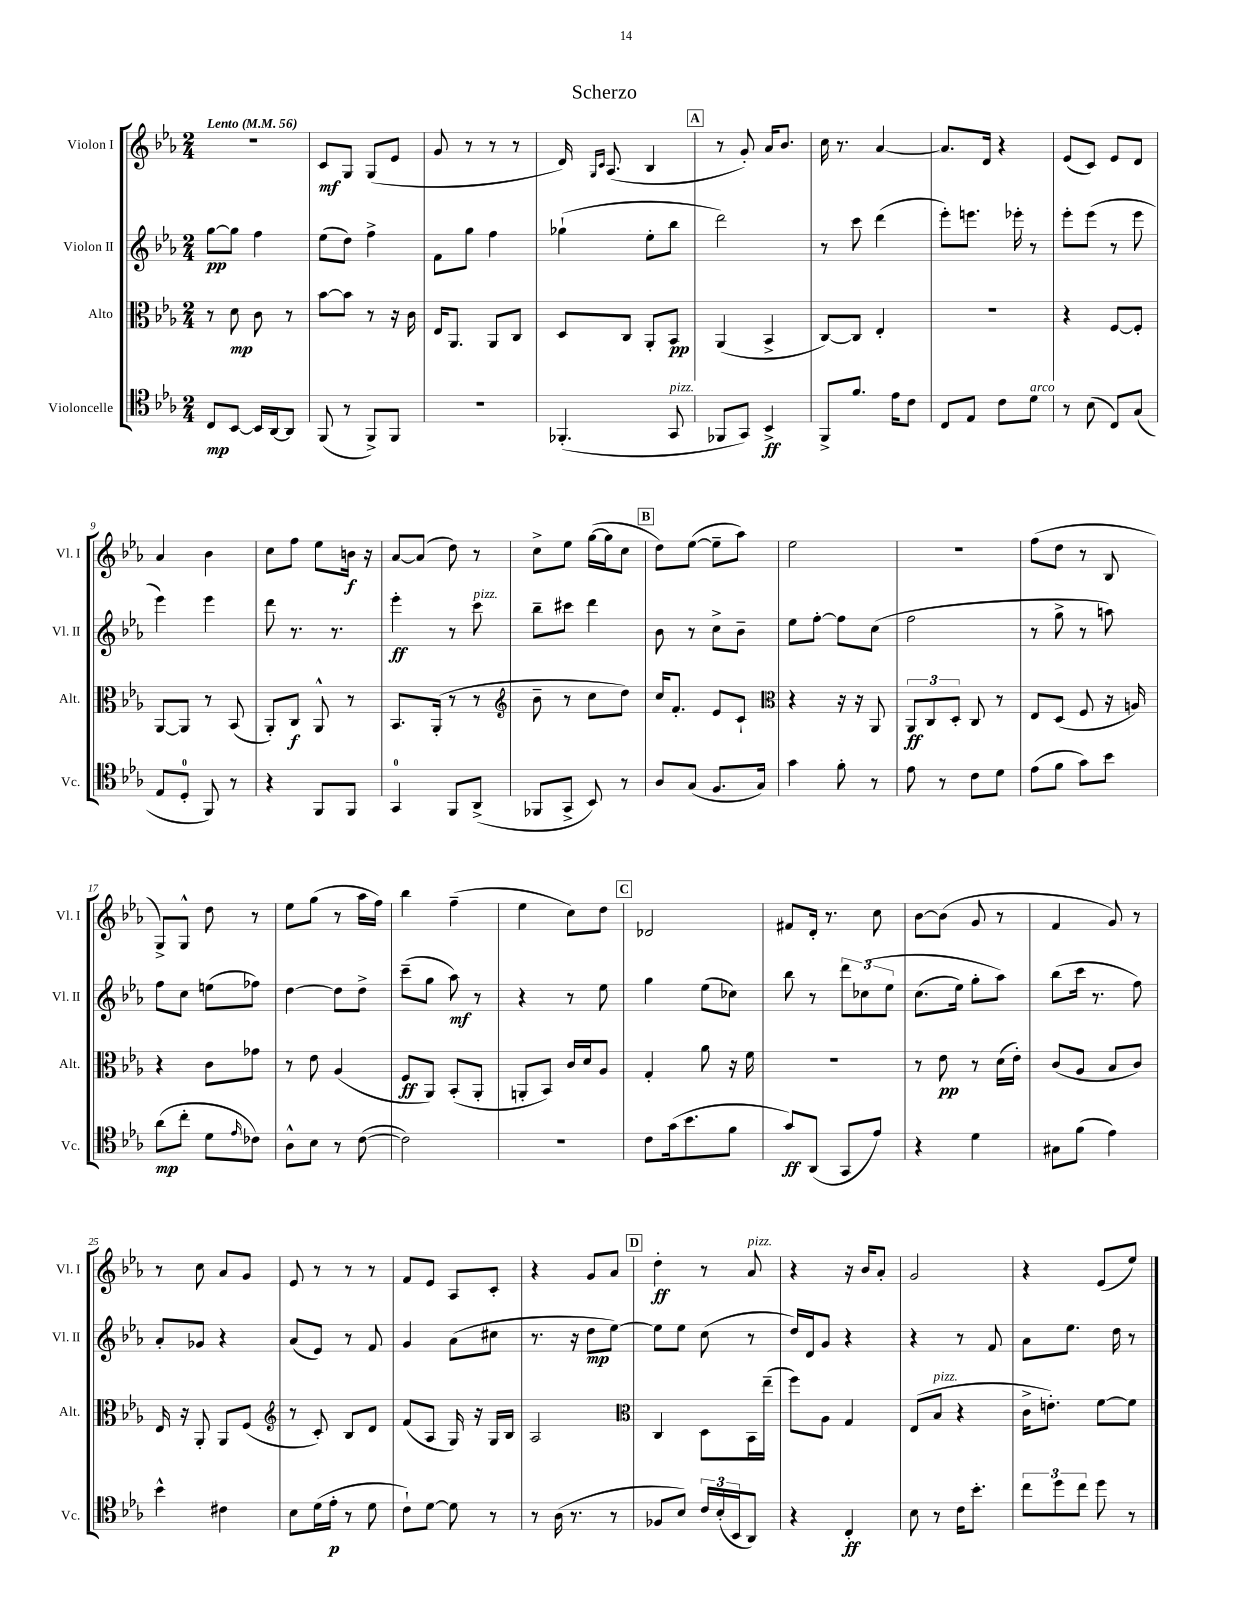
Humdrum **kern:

**kern	**kern	**kern	**kern
*staff4	*staff3	*staff2	*staff1
*clefC4	*clefC3	*clefG2	*clefG2
*k[b-e-a-]	*k[b-e-a-]	*k[b-e-a-]	*k[b-e-a-]
*M2/4	*M2/4	*M2/4	*M2/4
*MM56	*MM56	*MM56	*MM56
8C/L	8r	[8gg\L	2r
[8BB-/J	8d\	8gg\]J	.
16BB-/]LL	8c\	4ff\	.
[16AA-/J	.	.	.
8AA-/]J	8r	.	.
=	=	=	=
(8FF/	[8b-\L	(8ee-\L	8c/L
8r	8b-\]J	8dd\J)	8G/J
8FF^/L)	8r	4ff^\	(8G/L
8FF/J	16r	.	8e-/J
.	16c\	.	.
=	=	=	=
2r	16E-/LK	8f\L	8g/
.	8.AA-/J	.	.
.	.	8gg\J	8r
.	8AA-/L	4ff\	8r
.	8C/J	.	8r
=	=	=	=
(4.FF-'/	8D/L	(4gg-`\	16d/)
.	.	.	16qqG/LL
.	.	.	16qqc/JJ
.	.	.	(8.A-/
.	8C/J	.	.
.	8AA-'/L	8ee-'\L	4B-/
8GG/	8BB-/J	8bb-\J	.
=	=	=	=
8FF-/L	(4AA-/	2ddd\)	8r
8GG/J)	.	.	8g'/)
4BB-^/	4BB-^/	.	16a-/LK
.	.	.	8.b-/J
=	=	=	=
8FF^/L	[8C/L)	8r	16cc\
.	.	.	8.r
8.f/J	8C/]J	8ccc\	.
.	4E-'/	(4ddd\	[4a-/
16e-\LK	.	.	.
8c\J	.	.	.
=	=	=	=
8C/L	2r	8eee-'\L)	8.a-/]L
8E-/J	.	8.eee\J	.
.	.	.	16d/Jk
8c\L	.	.	4r
.	.	16eee-'\	.
8d\J	.	8r	.
=	=	=	=
8r	4r	8eee-'\L	(8e-/L
(8B-\	.	(8eee-\J	8c/J)
8C/L)	[8F/L	8r	8e-/L
(8G/J	8F'/]J	8eee-\	8d/J
=	=	=	=
8E-/L	[8AA-/L	4eee-\)	4a-/
8D'/J	8AA-/]J	.	.
8FF/)	8r	4eee-\	4b-\
8r	(8BB-/	.	.
=	=	=	=
4r	8AA-'/L)	8ddd\	8cc\L
.	8C/J	8.r	8ff\J
8FF/L	8AA-^^/	.	8ee-\L
.	.	8.r	.
8FF/J	8r	.	16b\Jk
.	.	.	16r
=	=	=	=
4GG/	8.BB-/L	4eee-'\	[8a-/L
.	.	.	(8a-/]J
.	(16AA-'/Jk	.	.
8FF/L	8r	8r	8dd\)
(8AA-^/J	8r	8ccc\	8r
=	=	=	=
*	*clefG2	*	*
8FF-/L	8b-~\	8bb-~\L	8cc^\L
8GG^/J	8r	8ccc#\J	8ee-\J
8BB-/)	8cc\L	4ddd\	([16gg\LL
.	.	.	16gg\]J
8r	8dd\J)	.	8cc\J
=	=	=	=
8A-/L	16cc/LK	8b-\	8dd\L)
.	8.f'/J	.	.
(8G/J	.	8r	([8ee-\J
8.F/L	8e-/L	8cc^\L	8ee-~\]L
.	8c`/J	8b-~\J	8aa-\J)
16G/Jk)	.	.	.
=	=	=	=
*	*clefC3	*	*
4g\	4r	8ee-\L	2ee-\
.	.	[8ff'\J	.
8f'\	16r	8ff\]L	.
.	16r	.	.
8r	8AA-/	(8cc\J	.
=	=	=	=
8e-\	12AA-/L	2ff\	2r
.	12C/	.	.
8r	.	.	.
.	12D'/J	.	.
8c\L	8C/	.	.
8d\J	8r	.	.
=	=	=	=
(8e-\L	8E-/L	8r	(8ff\L
8f\J	(8D/J	8gg^\	8dd\J
8g\L)	8F/	8r	8r
8b-\J	16r	8aa\)	8B-/
.	16A/)	.	.
=	=	=	=
(8a-\L	4r	8ff\L	8G^/L)
8cc'\J	.	8cc\J	8G^^/J
8d\L	8c\L	(8ee\L	8dd\
16qqe-/	.	.	.
8c-\J)	8g-\J	8ff-\J)	8r
=	=	=	=
8A-^^\L	8r	[4dd\	8ee-\L
8B-\J	8e-\	.	(8gg\J
8r	(4A-/	8dd\]L	8r
([8c\	.	8dd^\J	16aa-\LL
.	.	.	16ff\JJ)
=	=	=	=
2c\])	8F/L	(8ccc~\L	4bb-\
.	8AA-/J)	8gg\J	.
.	(8BB-'/L	8aa-\)	(4ff~\
.	8AA-'/J	8r	.
=	=	=	=
2r	8AA'/L	4r	4ee-\
.	8BB-/J)	.	.
.	16c/LL	8r	8cc\L)
.	16d/J	.	.
.	8A-/J	8ee-\	8dd\J
=	=	=	=
8c\L	4G'/	4gg\	2d-/
(16g\k	.	.	.
8.b-\	.	.	.
.	8a-\	(8ee-\L	.
8f\J	16r	8cc-\J)	.
.	16f\	.	.
=	=	=	=
8g/L)	2r	8bb-\	8f#/L
(8AA-/J	.	8r	16d'/Jk
.	.	.	8.r
8GG/L	.	12ddd\L	.
.	.	&(12cc-\	.
8e-/J)	.	.	8cc\
.	.	12ee-\J	.
=	=	=	=
4r	8r	(8.cc\L	[8b-\L
.	8e-\	.	(8b-\]J
.	.	16ee-\Jk)	.
4d\	8r	8gg'\L	8g/
.	(16d\LL	8aa-\J&)	8r
.	16e-'\JJ)	.	.
=	=	=	=
8G#\L	(8c/L	(8bb-\L	4f/
(8f\J	8A-/J	16ccc\Jk	.
.	.	8.r	.
4e-\)	8B-/L	.	8g/)
.	8c/J)	8ff\)	8r
=	=	=	=
4b-^^\	16E-/	8a-'/L	8r
.	16r	.	.
.	8AA-'/	8g-/J	8cc\
4c#\	8AA-/L	4r	8a-/L
.	(8F/J	.	8g/J
=	=	=	=
*	*clefG2	*	*
8B-\L	8r	(8a-/L	8e-/
(16d\L	8c'/)	8e-/J)	8r
16e-'\JJ	.	.	.
8r	8B-/L	8r	8r
8d\	8d/J	8f/	8r
=	=	=	=
8c`\L)	(8f/L	4g/	8f/L
[8d\J	8A-/J	.	8e-/J
8d\]	16G/)	(8a-\L	8A-/L
.	16r	.	.
8r	16G/LL	8cc#\J	8c'/J
.	16B-/JJ	.	.
=	=	=	=
8r	2A-/	8.r	4r
(16A-\	.	.	.
8.r	.	16r	.
.	.	8dd\L	8g/L
8r	.	[8ee-\J)	8a-/J
=	=	=	=
*	*clefC3	*	*
8F-/L	4C/	8ee-\]L	4dd'\
8B-/J)	.	8ee-\J	.
24c/LL	8D\L	(8cc\	8r
(24B-'/	.	.	.
24BB-/J	.	.	.
8AA-/J)	16BB-\L	8r	8a-/
.	(16ee-~\JJ	.	.
=	=	=	=
4r	8ff\L)	16dd/LL)	4r
.	.	16d/J	.
.	8A-\J	8g/J	.
4C'/	4G/	4r	16r
.	.	.	16b-/LK
.	.	.	8a-'/J
=	=	=	=
8B-\	(8E-/L	4r	2g/
8r	8B-/J	.	.
16c\LK	4r	8r	.
8.b-'\J	.	.	.
.	.	8f/	.
=	=	=	=
12cc\L	16c^\LK	8a-\L	4r
.	8.e'\J)	.	.
12dd\	.	.	.
.	.	8.ee-\J	.
12cc\J	.	.	.
8dd\	[8f\L	.	(8e-/L
.	.	16dd\	.
8r	8f\]J	8r	8ee-/J)
==	==	==	==
*-	*-	*-	*-
